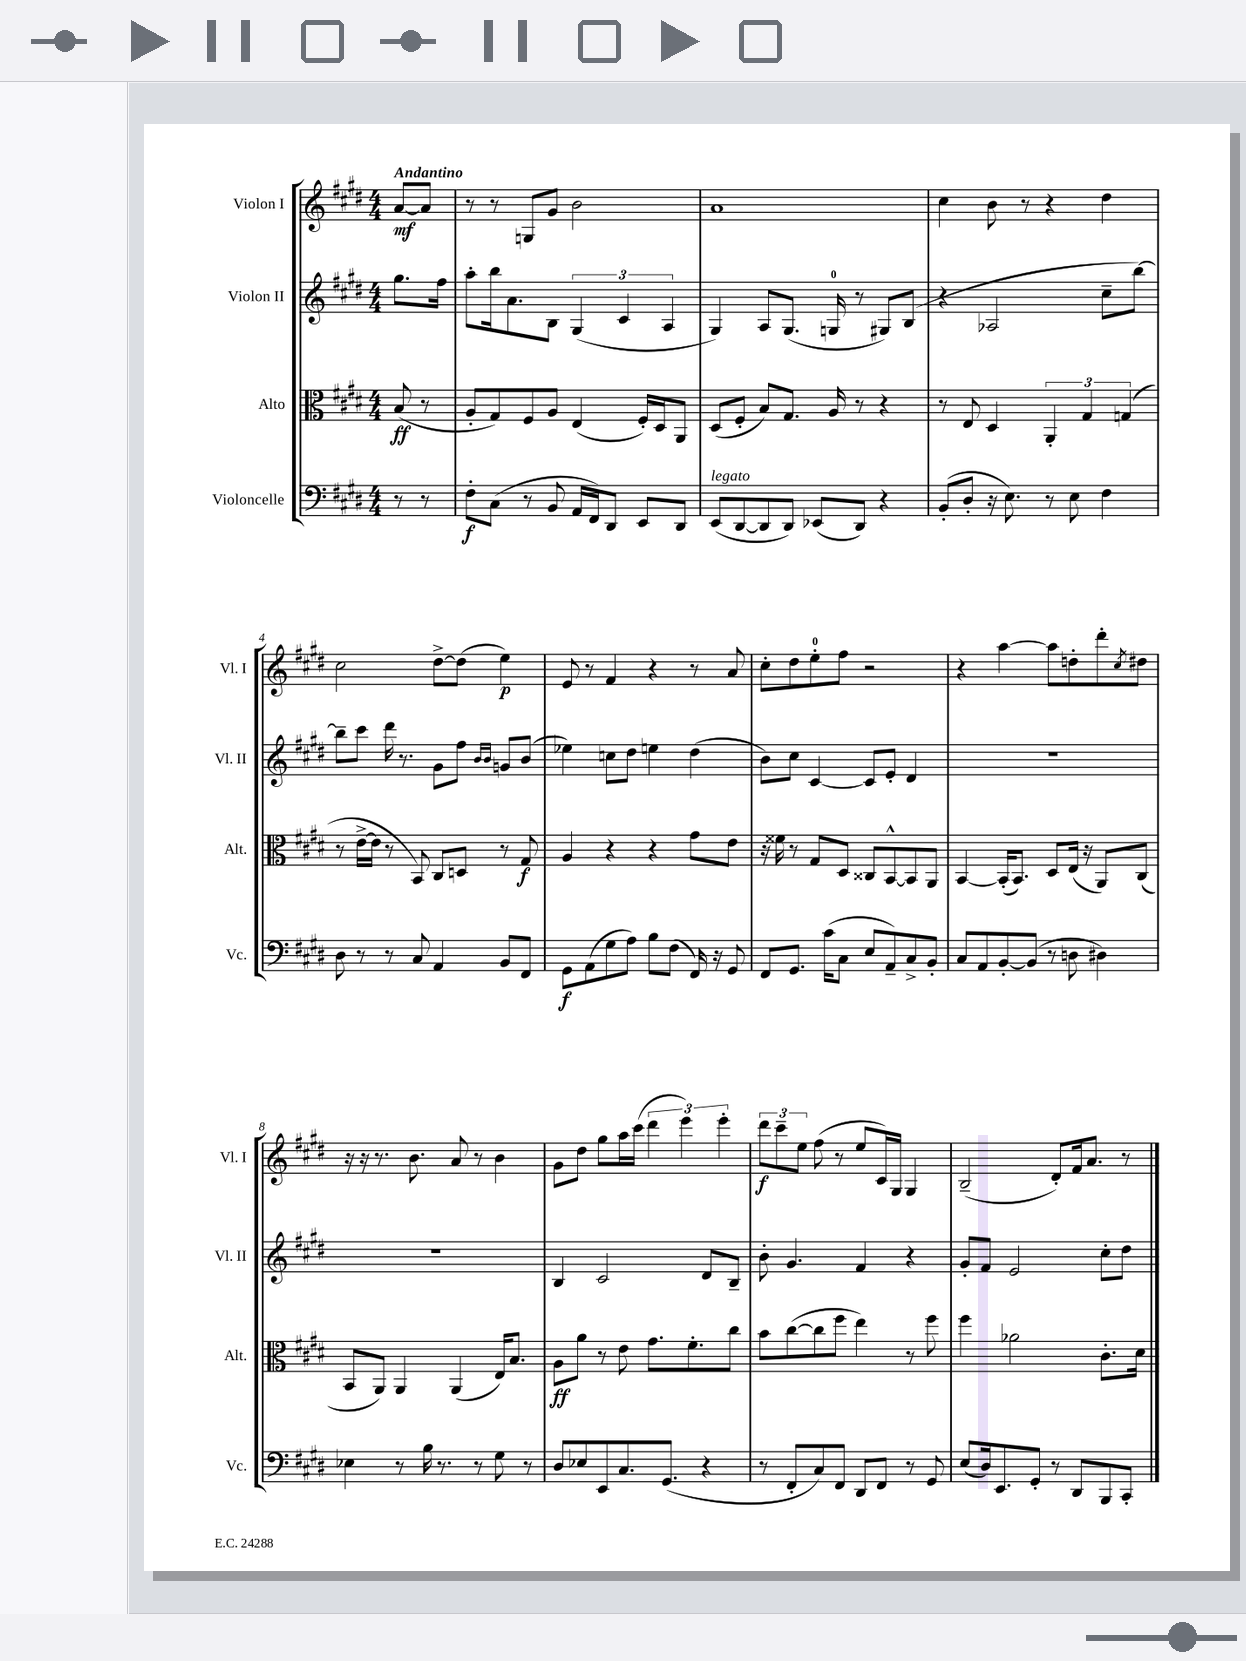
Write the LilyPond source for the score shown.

<<
\new StaffGroup <<
\new Staff = "s0" \with { instrumentName = "Violon I" shortInstrumentName = "Vl. I" } {
    \clef treble \key e \major \numericTimeSignature \time 4/4 \partial 4 \tempo "Andantino"
    a'8~\mf a'8 |
    r8 r8 g8 gis'8 b'2 |
    a'1 |
    cis''4 b'8 r8 r4 dis''4 |
    cis''2 dis''8~-> dis''8( e''4\p) |
    e'8 r8 fis'4 r4 r8 a'8 |
    cis''8-. dis''8 e''8-0-. fis''8 r2 |
    r4 a''4~ a''8 d''8-. dis'''8-. \acciaccatura { cis''8 } dis''8 |
    r16 r16 r8. b'8. a'8 r8 b'4 |
    gis'8 dis''8 gis''8 a''16 cis'''16( \tuplet 3/2 { dis'''4 e'''4) e'''4-. } |
    \tuplet 3/2 { dis'''8\f cis'''8-- e''8 } fis''8( r8 e''8 cis'16) gis16 gis4 |
    b2--( dis'8-.) fis'16 a'8. r8 \bar "|." |
}
\new Staff = "s1" \with { instrumentName = "Violon II" shortInstrumentName = "Vl. II" } {
    \clef treble \key e \major \numericTimeSignature \time 4/4 \partial 4
    gis''8. fis''16 |
    a''8-. b''16 a'8. b8 \tuplet 3/2 { gis4( cis'4 a4 } |
    gis4) a8 gis8.( g16-0 r8 gis8) b8( |
    r4 aes2 cis''8-- b''8~) |
    b''8-- cis'''8 dis'''16 r8. gis'8 fis''8 \grace { b'16 b'16 } g'8 b'8( |
    ees''4) c''8 dis''8 e''4 dis''4( |
    b'8) cis''8 cis'4~ cis'8 e'8-. dis'4 |
    R1 |
    R1 |
    b4 cis'2 dis'8 b8-- |
    b'8-. gis'4. fis'4 r4 |
    gis'8-. fis'8 e'2 cis''8-. dis''8 \bar "|." |
}
\new Staff = "s2" \with { instrumentName = "Alto" shortInstrumentName = "Alt." } {
    \clef alto \key e \major \numericTimeSignature \time 4/4 \partial 4
    b8\ff( r8 |
    a8-. gis8) fis8 a8 e4( fis16-.) dis16 a,8 |
    dis8( fis8-. b8) gis8. a16 r8 r4 |
    r8 e8 dis4 \tuplet 3/2 { a,4-. gis4 g4( } |
    r8 e'16~-> e'16 r8 b,8) cis8 d8 r8 gis8\f |
    a4 r4 r4 gis'8 e'8 |
    r16 fisis'16 r8 gis8 dis8 cisis8 b,8~-^ b,8 a,8 |
    b,4~ b,16-.( b,8.) dis8 e16( r16 a,8) cis8( |
    b,8 a,8) a,4 a,4( e16) b8. |
    a8\ff a'8 r8 e'8 gis'8. fis'8.-. cis''8 |
    b'8 cis''8~( cis''8 fis''8 e''4) r8 fis''8 |
    fis''4 aes'2 cis'8.-. dis'16 \bar "|." |
}
\new Staff = "s3" \with { instrumentName = "Violoncelle" shortInstrumentName = "Vc." } {
    \clef bass \key e \major \numericTimeSignature \time 4/4 \partial 4
    r8 r8 |
    fis8-.\f cis8( r8 b,8 a,16 fis,16) dis,8 e,8 dis,8 |
    e,8^\markup { \italic "legato" }( dis,8~ dis,8 dis,8) ees,8( dis,8) r4 |
    b,8-.( dis8-. r16 e8.) r8 e8 fis4 |
    dis8 r8 r8 cis8 a,4 b,8 fis,8 |
    gis,8\f a,8( gis8 a8) b8 fis8( fis,16) r16 gis,8 |
    fis,8 gis,8. cis'16( cis8 e8 a,8--) cis8-> b,8-. |
    cis8 a,8 b,8~-. b,8( r8 d8 dis4) |
    ees4 r8 b16 r8. r8 gis8 r8 |
    dis8 ees8 e,8 cis8. gis,8.( r4 |
    r8 fis,8-. cis8) fis,8 dis,8 fis,8 r8 gis,8 |
    e8( dis16) e,8. gis,8-. r8 dis,8 b,,8 cis,8-. \bar "|." |
}
>>
>>
